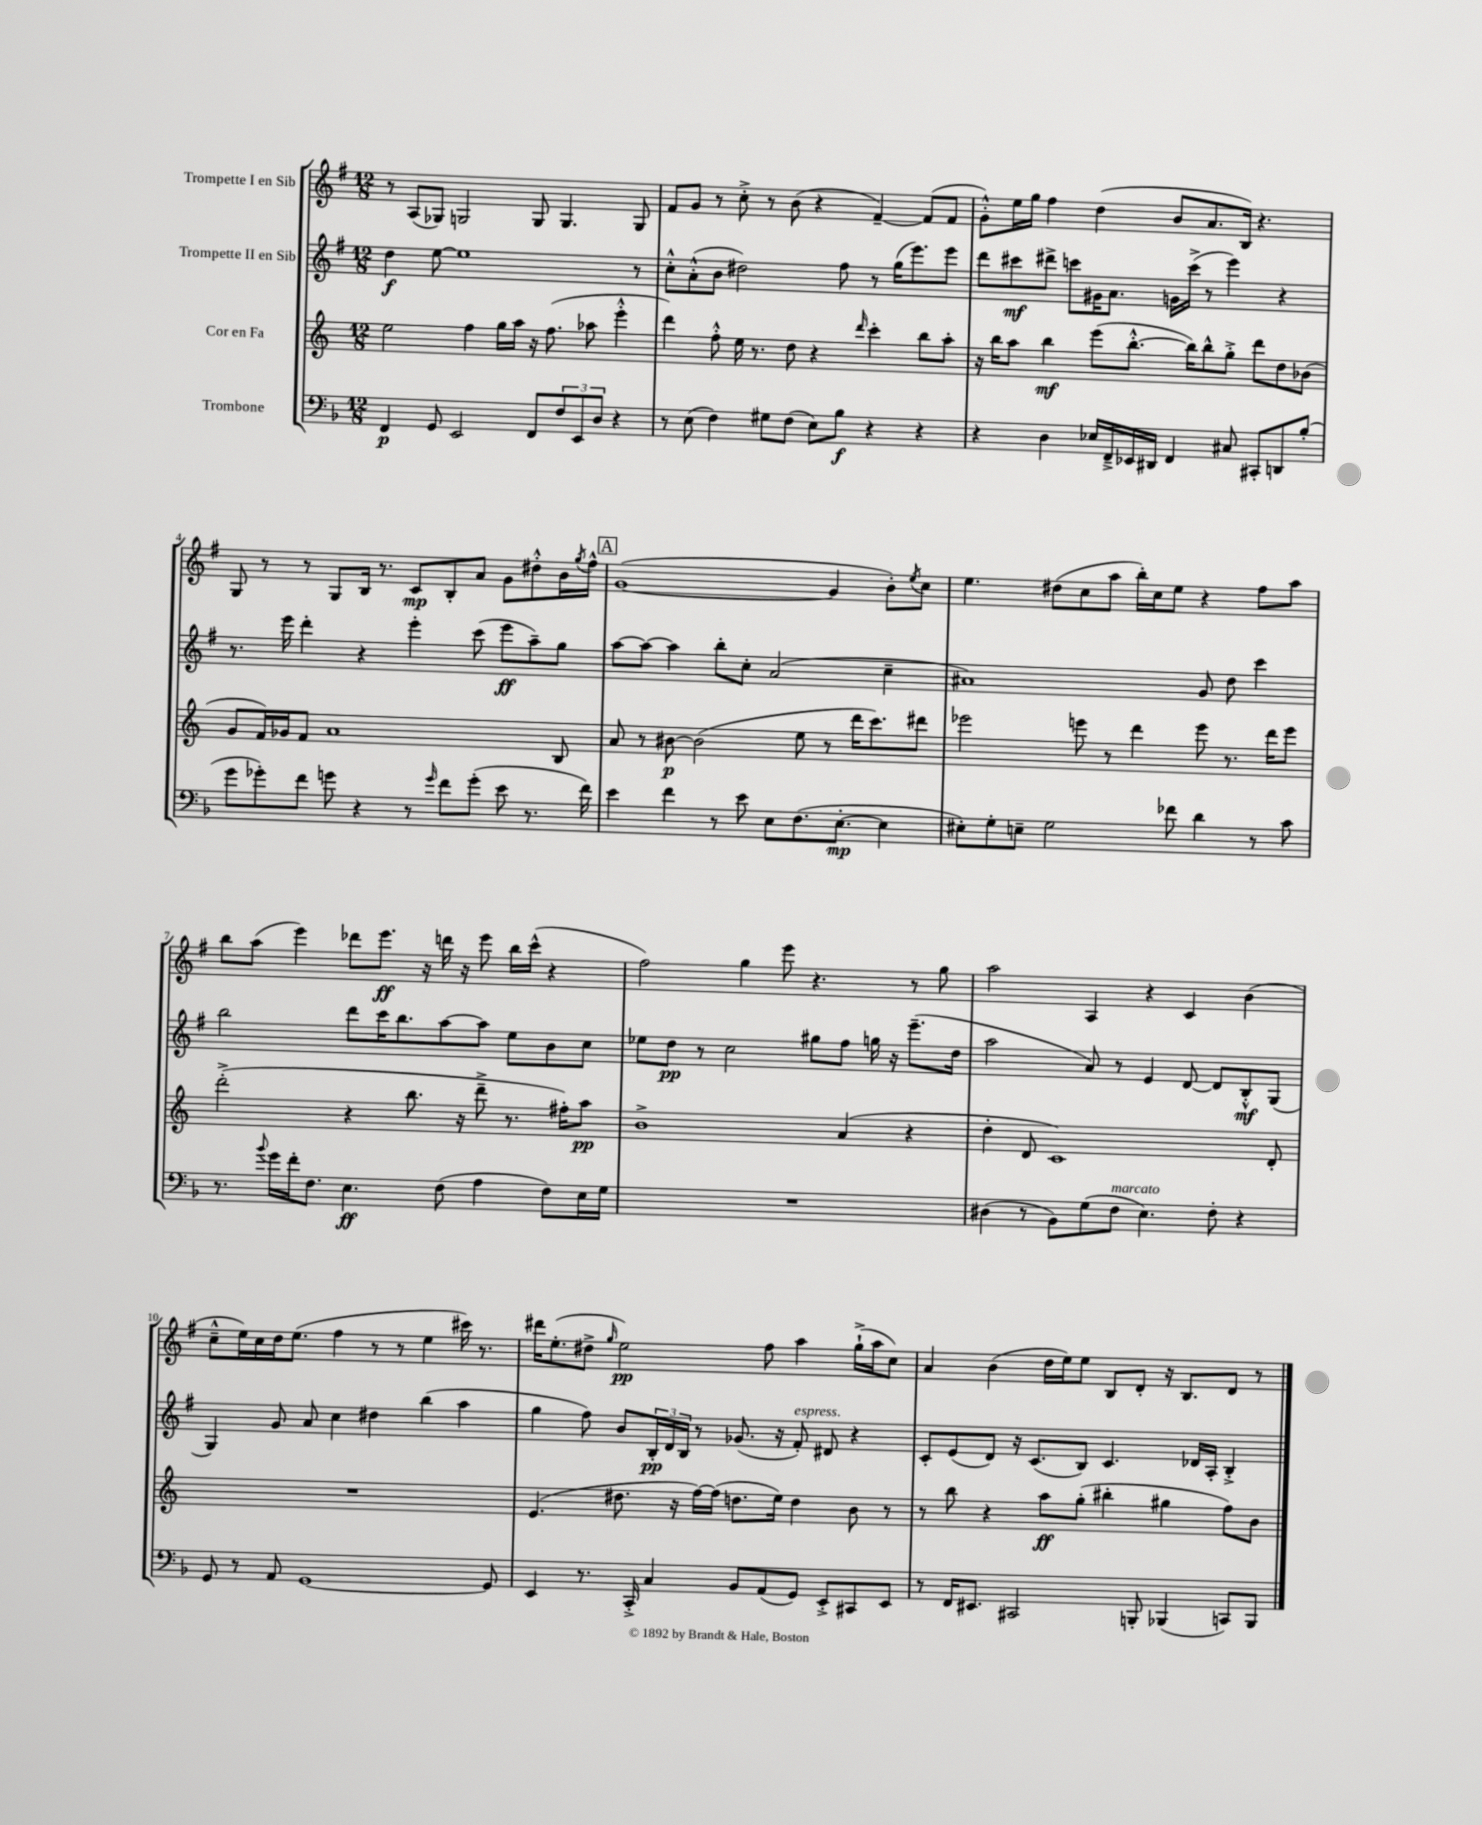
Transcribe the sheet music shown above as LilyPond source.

<<
\new StaffGroup <<
\new Staff = "s0" \with { instrumentName = "Trompette I en Sib" } {
    \clef treble \key g \major \numericTimeSignature \time 12/8
    r8 a8( ges8) g2 g8 g4. g8 |
    fis'8 g'8 r8 c''8-.-> r8 b'8( r4 fis'4~--) fis'8( fis'8 |
    g'8-.-^) e''16 g''16 fis''4 d''4( b'8 a'8. b16) r4. |
    g8 r8 r8 g8 b16 r8. c'8\mp b8-. a'8 g'8 dis''8-.-^ b'16 \acciaccatura { g''8 } fis''16-^ |
    \mark \markup { \box "A" } g'1~( g'4 b'8-.) \acciaccatura { e''8 } c''8 |
    e''4. dis''8( c''8 a''8 b''16-.) c''16 e''8 r4 fis''8 a''8 |
    b''8 a''8( e'''4) des'''8 e'''8.\ff r16 d'''16 r16 e'''8 b''16 c'''16-^( r4 |
    fis''2) g''4 e'''8 r4. r8 g''8 |
    a''2 a4 r4 c'4 b'4( |
    c''8---^ e''16) c''16 d''16 e''8.( fis''4 r8 r8 e''4 cis'''16) r8. |
    dis'''16 e''8.-.( dis''8-> \grace { g''16 } e''2\pp) fis''8 a''4 g''16-!->( a''16 c''8) |
    a'4 b'4( d''16 e''16) e''8 b8 d'8-. r16 b8. d'8 r8 \bar "|." |
}
\new Staff = "s1" \with { instrumentName = "Trompette II en Sib" } {
    \clef treble \key g \major \numericTimeSignature \time 12/8
    d''4\f e''8~ e''1 r8 |
    c''8-.-^ a'8-.-^( b'8 dis''2) fis''8 r8 g''16( e'''8.) e'''8 |
    d'''8 cis'''8\mf dis'''8-> c'''8 gis'16 a'8. g'16 c'''16->( r8 e'''4) r4 |
    r8. e'''16 d'''4-. r4 e'''4-. c'''8( e'''8\ff a''8--) g''8 |
    \mark \markup { \box "A" } a''8~ a''8~ a''4 b''8-. c''8-. a'2( c''4-- |
    ais'1) g'8 d''8 c'''4 |
    b''2 d'''8 c'''16 b''8. a''8~ a''8 e''8 b'8 c''8 |
    ees''8 d''8\pp r8 c''2 gis''8 fis''8 g''16 r16 e'''8.--( d''16 |
    a''2 a'8) r8 e'4 d'8~ d'8 b8-.-^\mf g8( |
    g4) g'8 a'8 c''4 dis''4 b''4( a''4 |
    g''4 fis''8) b'8 \tuplet 3/2 { b16-.\pp d'16 b16 } r8 ges'8.( r16 fis'8-.^\markup { \italic "espress." }) dis'8 r4 |
    c'8-. e'8( d'8) r16 c'8.( b8) c'4. des'16 a16-. b4-.-> \bar "|." |
}
\new Staff = "s2" \with { instrumentName = "Cor en Fa" } {
    \clef treble \key c \major \numericTimeSignature \time 12/8
    e''2 f''4 g''16 a''16 r16 f''8.( aes''8 e'''4-.-^ |
    d'''4) f''8-.-^ e''16 r8. d''8 r4 \grace { d'''16 } c'''4-. b''8 a''8-. |
    r16 b''16 a''8 b''4\mf e'''8( b''8.~-.-^ b''16) b''8-^ g''8-.-> d'''8 d''8 bes'8( |
    g'8 f'16) ges'16 f'8 a'1 b8 |
    \mark \markup { \box "A" } a'8 r8 bis'8~\p bis'2( e''8 r8 d'''16 c'''8.) dis'''8 |
    ees'''2 e'''8 r8 d'''4 e'''8 r8. d'''16 e'''8 |
    d'''2-.->( r4 b''8. r16 d'''8---> r8. fis''16-.) a''8\pp |
    b'1-> a'4( r4 |
    d''4-. d'8 c'1) d'8-. |
    R1. |
    e'4.( dis''8. r16 f''16~) f''16( d''8. e''16) d''4 b'8 r8 |
    r8 b''8 r4 a''8\ff g''8-.( bis''4-. gis''4 f''8) b'8 \bar "|." |
}
\new Staff = "s3" \with { instrumentName = "Trombone" } {
    \clef bass \key f \major \numericTimeSignature \time 12/8
    f,4\p g,8 e,2 f,8 \tuplet 3/2 { f8 e,8 d8 } r4 |
    r8 e8( f4) gis8 f8( e8) bes8\f r4 r4 |
    r4 d4 ees16 f,16---> ees,16 dis,16 f,4 cis8 cis,8-. d,8 bes8-.( |
    g'8 ges'8-.) f'8 g'8 r4 r8 \grace { g'16 } f'8 g'8-.( e'8 r8. f'16) |
    \mark \markup { \box "A" } e'4 f'4 r8 e'8 e8 f8.( e8.~-.\mp e4 |
    eis8-.) g8-. e8-- g2 fes'8 d'4 r8 c'8 |
    r8. \appoggiatura { bes'8 } g'16 f'16-. f8. e4.\ff f8( a4 f8) e16 g16 |
    R1. |
    dis4( r8 bes,8) g8( f8^\markup { \italic "marcato" } e4.) f8-. r4 |
    g,8 r8 a,8 g,1~ g,8 |
    e,4 r8. c,16-.-> c4 bes,8 a,8( g,8) e,8-.-> cis,8 e,8 |
    r8 f,16 eis,8. cis,2 b,,8-. bes,,4( c,8) bes,,8 \bar "|." |
}
>>
>>
